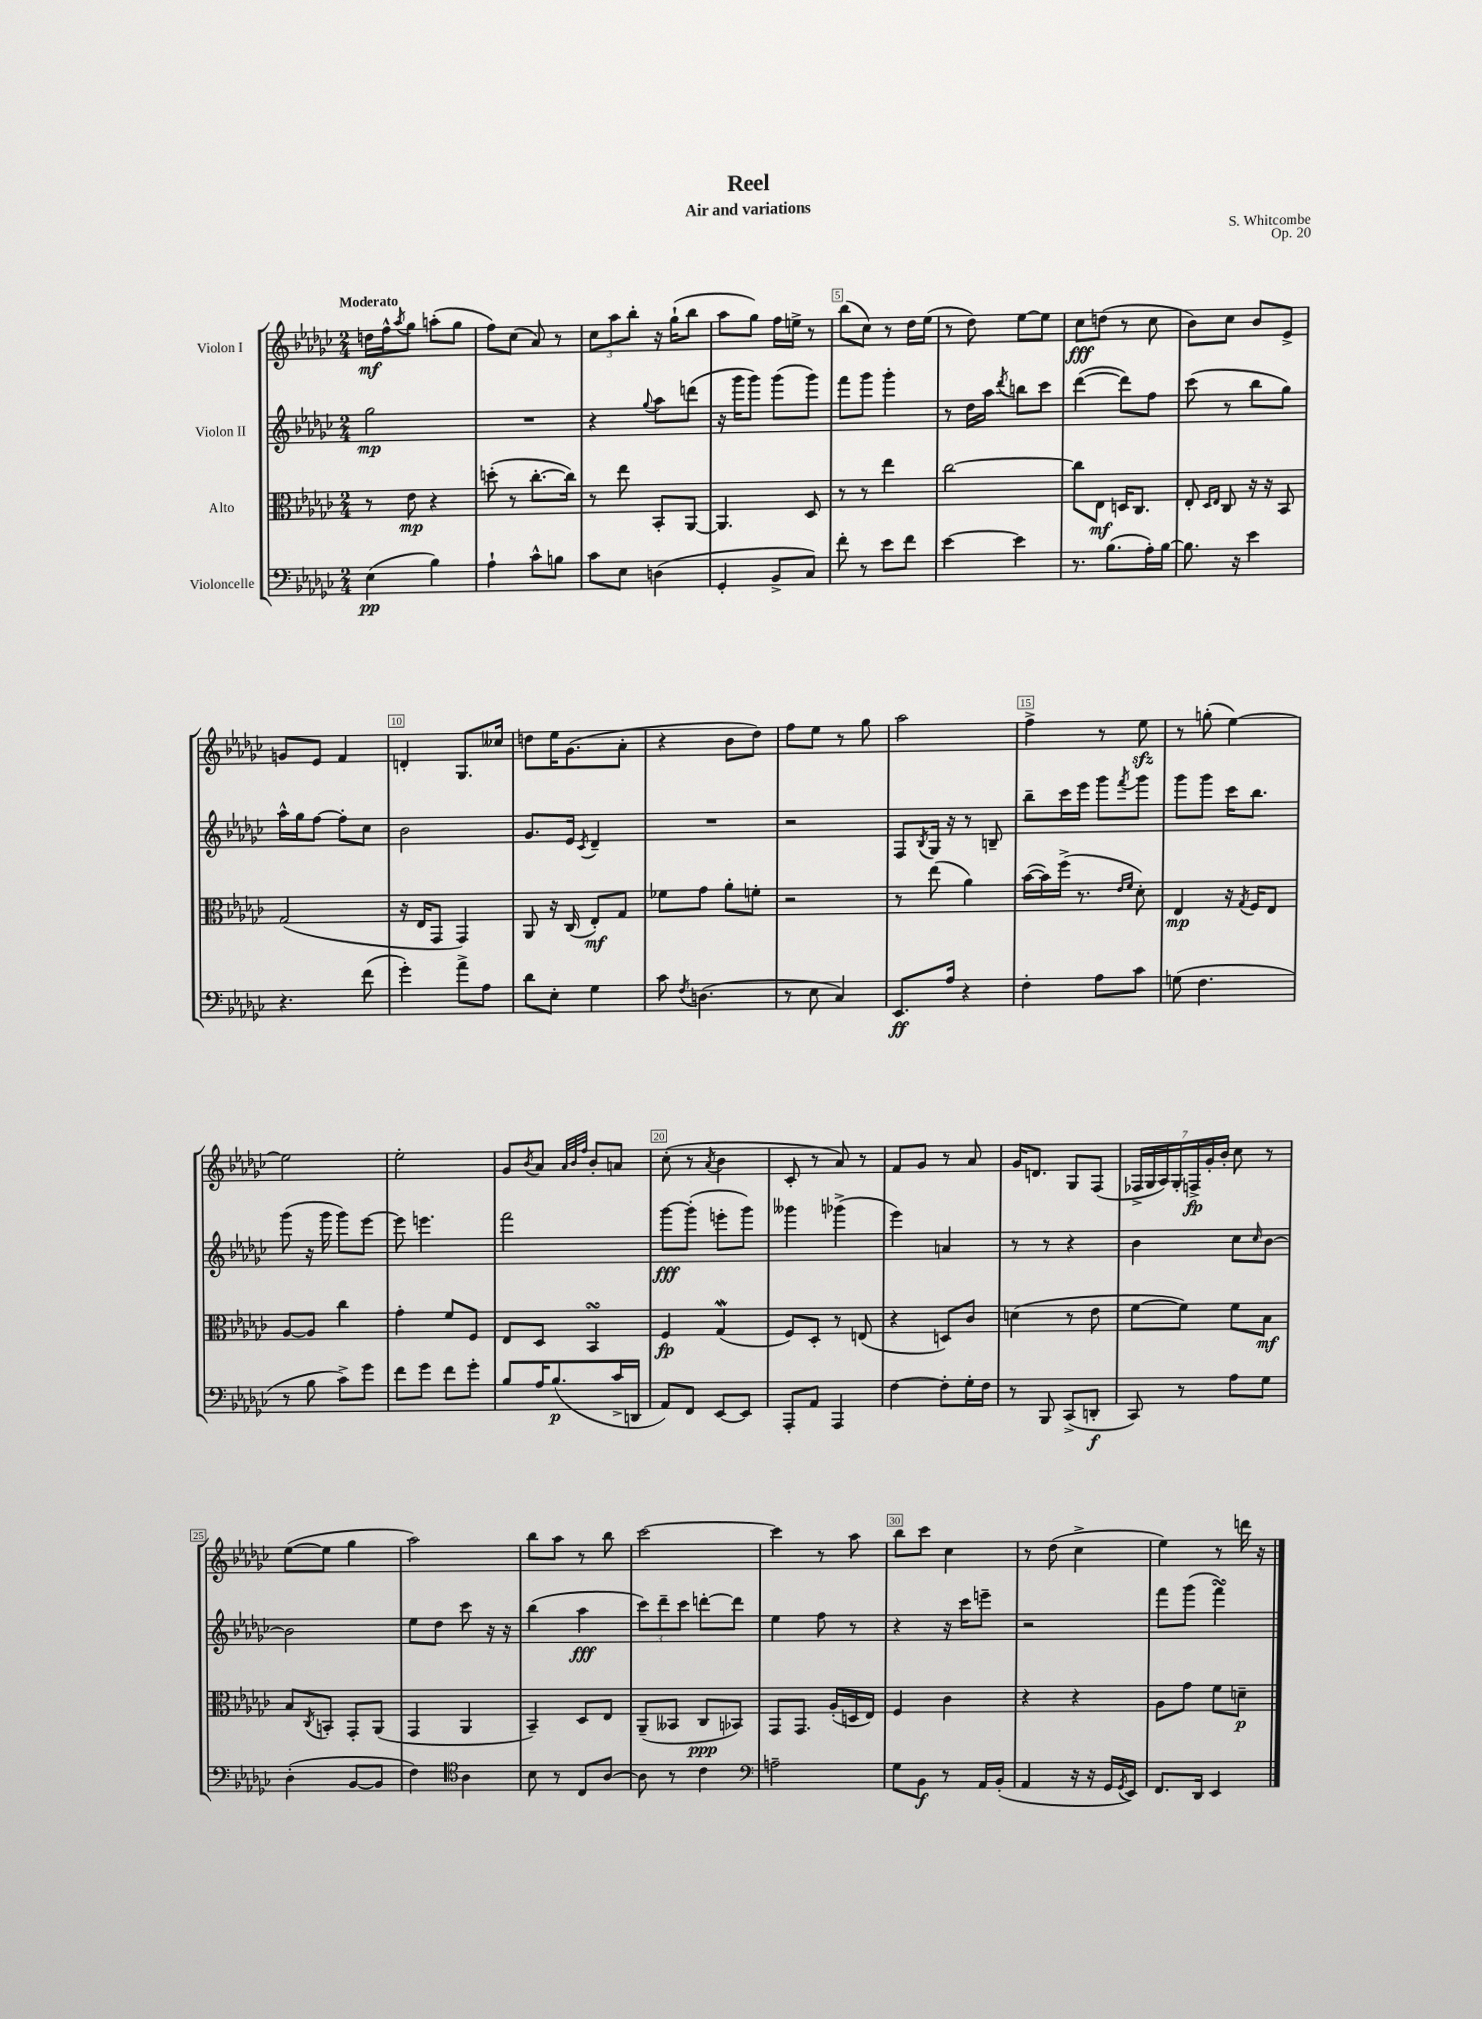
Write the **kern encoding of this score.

**kern	**kern	**kern	**kern
*staff4	*staff3	*staff2	*staff1
*clefF4	*clefC3	*clefG2	*clefG2
*k[b-e-a-d-g-c-]	*k[b-e-a-d-g-c-]	*k[b-e-a-d-g-c-]	*k[b-e-a-d-g-c-]
*M2/4	*M2/4	*M2/4	*M2/4
(4E-\	8r	2gg-\	16dd\LL
.	.	.	16ff^^\J
.	.	.	8qaa-/
.	8e-\	.	8gg-\J
4B-\)	4r	.	(8aa'\L
.	.	.	8gg-\J
=	=	=	=
4A-`\	(8dd'\	2r	8ff\L)
.	8r	.	(8cc-\J
8c-^^\L	[8.cc-'\L	.	8a-/)
8B\J	.	.	8r
.	16cc-\]Jk)	.	.
=	=	=	=
8c-\L	8r	4r	12cc-\L
.	.	.	12aa-\
8E-\J	8ee-\	.	.
.	.	.	12bb-'\J
.	.	8qqgg-/	.
(4D\	8BB-'/L	8aa-\L	16r
.	.	.	(16gg-`\LK
.	[8AA-/J	(8ddd\J	8bb-\J
=	=	=	=
4GG-'/	4.AA-/]	16r	8aa-\L
.	.	16ggg-\LK	.
.	.	8ggg-\J)	8gg-\J)
8BB-^/L	.	(8ggg-\L	16ff\LL
.	.	.	16ee^\JJ
8C-/J)	8D-/	8ggg-\J)	8r
=	=	=	=
8f'\	8r	8fff\L	(8bb-\L
8r	8r	8ggg-\J	8cc-\J)
8e-\L	4ee-\	4ggg-'\	8r
8f\J	.	.	16dd-\LL
.	.	.	(16ee-\JJ
=	=	=	=
[4e-\	[2cc-\	8r	8r
.	.	16dd-\LL	8dd-\)
.	.	16aa-\JJ	.
.	.	8qddd-/	.
4e-\]	.	8bb\L	[8ee-\L
.	.	8ccc-\J	8ee-\]J
=	=	=	=
8.r	8cc-\]L	([4ddd-\	8cc-\L
.	8E-\J	.	(8dd\J
(8.B-\L	.	.	.
.	16D/LK	8ddd-\]L)	8r
.	8.C-/J	.	.
16A-'\L)	.	8ff\J	8cc-\
[16B-\JJ	.	.	.
=	=	=	=
8.B-\]	8E-'/	(8ccc-\	8b-\L)
.	16qqD-/LL	.	.
.	16qqE-/JJ	.	.
.	8C-/	8r	8cc-\J
16r	.	.	.
4e-\	16r	8bb-\L	8b-/L
.	16r	.	.
.	8BB-/	8gg-\J)	8e-^/J
=	=	=	=
4.r	(2G-/	16aa-^^\LL	8g/L
.	.	16gg-\J	.
.	.	[8ff\J	8e-/J
.	.	8ff'\]L	4f/
(8f\	.	8cc-\J	.
=	=	=	=
4g-'\)	16r	2b-\	4d'/
.	16E-/LK	.	.
.	8GG-/J	.	.
8a-^\L	4GG-/)	.	8.G-/L
8A-\J	.	.	.
.	.	.	16cc--/Jk
=	=	=	=
8d-\L	8AA-/	8.g-/L	8dd\L
8E-'\J	16r	.	16ee-\K
.	(16C-/	16e-/Jk	(8.g-\
.	.	8qc-/	.
4G-\	8E-'/L)	4d-~/	.
.	8G-/J	.	8a-'\J
=	=	=	=
8c-\	8f-\L	2r	4r
8qF/	.	.	.
(4.D\	8g-\J	.	.
.	8a-'\L	.	8b-\L
.	8f'\J	.	8dd-\J)
=	=	=	=
8r	2r	2r	8ff\L
8E-\	.	.	8ee-\J
4C-/)	.	.	8r
.	.	.	8gg-\
=	=	=	=
8.EE-/L	8r	8F/L	2aa-\
.	.	8qB-/	.
.	(8ee-\	16G-/Jk	.
16A-/Jk	.	16r	.
4r	4a-\)	8r	.
.	.	8B~/	.
=	=	=	=
4F'\	([16b-\LL	8bb-~\L	4ff^\
.	16b-\])	.	.
.	(16ff^\JJ	16ccc-\L	.
.	8.r	16eee-\JJ	.
8A-\L	.	8ggg-\L	8r
.	16qqe-/LL	.	.
.	16qqf/JJ	8qfff/	.
8c-\J	8d-'\)	8ggg-\J	8ee-\
=	=	=	=
(8G\	4E-/	8ggg-\L	8r
4.F\	.	8ggg-\J	(8gg'\
.	16r	16ccc-\LK	[4ee-\)
.	8qG-/	.	.
.	16F/LK	8.bb-\J	.
.	8E-/J	.	.
=	=	=	=
8r	[8A-/L	(8ggg-\	2ee-\]
8B-\	8A-/]J	16r	.
.	.	16ggg-\	.
8c-^\L)	4cc-\	8ggg-\L)	.
8g-\J	.	[8eee-\J	.
=	=	=	=
8f\L	4g-'\	8eee-\]	2ee-'\
8g-\J	.	4.eee\	.
8f\L	8f/L	.	.
8g-'\J	8F/J	.	.
=	=	=	=
8B-/L	8E-/L	2fff\	8g-/L
.	.	.	8qb-/
16A-/K	8D-/J	.	8a-/J
(8.B-/	.	.	.
.	.	.	32qqa-/LLL
.	.	.	32qqb-/
.	.	.	32qqff/JJJ
.	4BB-/	.	8b-'/L
16c-^/L	.	.	8a/J
16DD/JJ	.	.	.
=	=	=	=
8AA-/L)	4F/	[8ggg-\L	(8cc-'\
8FF/J	.	(8ggg-'\]J	8r
.	.	.	8qa-/
[8EE-/L	(4G-/	8eee'\L	4b-\
8EE-/]J	.	8ggg-\J)	.
=	=	=	=
8AAA-'/L	8F/L)	4ggg--\	8c-'/
8AA-/J	8D-'/J	.	8r
4AAA-/	8r	(4ggg-^\	8a-/)
.	(8E/	.	8r
=	=	=	=
[4F\	4r	4eee-\)	8f/L
.	.	.	8g-/J
8F'\]L	8D/L)	4a/	8r
16G-'\L	8c-/J	.	8a-/
16F\JJ	.	.	.
=	=	=	=
8r	(4d\	8r	16g-/LK
.	.	.	8.d/J
8BBB-/	.	8r	.
(8CC-^/L	8r	4r	8G-/L
8DD'/J	8e-\	.	(8F/J
=	=	=	=
8CC-/)	[8f\L	4b-\	28F-^/LL
.	.	.	28G-/
.	.	.	28A-/)
.	.	.	28G-'/
8r	8f\]J)	.	.
.	.	.	28F^/
.	.	.	28g-'/
.	.	.	28b-'/JJ
8A-\L	8f\L	8cc-\L	8cc-\
.	.	16qqcc-/	.
8G-\J	8B-\J	[8b-\J	8r
=	=	=	=
(4D-'\	8B-/L	2b-\]	([8ee-\L
.	8qC-/	.	.
.	8BB'/J	.	8ee-\]J
[8BB-/L	8GG-'/L	.	4gg-\
8BB-/]J	(8AA-/J	.	.
=	=	=	=
4F\)	4GG-/	8ee-\L	2aa-\)
.	.	8dd-\J	.
*clefC4	*	*	*
4A-\	4AA-/	8ccc-\	.
.	.	16r	.
.	.	16r	.
=	=	=	=
8B-\	4BB-~/)	(4bb-\	8bb-\L
8r	.	.	8aa-\J
8C-/L	8D-/L	4aa-\	8r
[8A-/J	8E-/J	.	8bb-\
=	=	=	=
8A-\]	(8AA-~/L	12ccc-\L)	[2ccc-\
.	.	12ddd-~\	.
8r	8BB--/J	.	.
.	.	12ccc-\J	.
4c-\	8C-/L	[8ddd'\L	.
.	8BB-/J)	8ddd\]J	.
=	=	=	=
*clefF4	*	*	*
2A~\	8GG-/L	4ee-\	4ccc-\]
.	8.GG-/J	.	.
.	.	8ff\	8r
.	(16A-'/LL	.	.
.	16D/	8r	8aa-\
.	16E-/JJ)	.	.
=	=	=	=
8G-\L	4F/	4r	8bb-\L
8BB-\J	.	.	8ccc-\J
8r	4c-\	16r	4cc-\
.	.	16ccc-\LK	.
16AA-/LL	.	8eee~\J	.
(16BB-'/JJ	.	.	.
=	=	=	=
4AA-/	4r	2r	8r
.	.	.	(8dd-\
16r	4r	.	4cc-^\
16r	.	.	.
16GG-/LL	.	.	.
8qGG-/	.	.	.
16EE-/JJ)	.	.	.
=	=	=	=
8.FF/L	8A-\L	8fff\L	4ee-\)
.	8g-\J	(8ggg-\J	.
16DD-/Jk	.	.	.
4EE-/	8f\L	4fff\)	8r
.	8d~\J	.	16ddd\
.	.	.	16r
==	==	==	==
*-	*-	*-	*-
